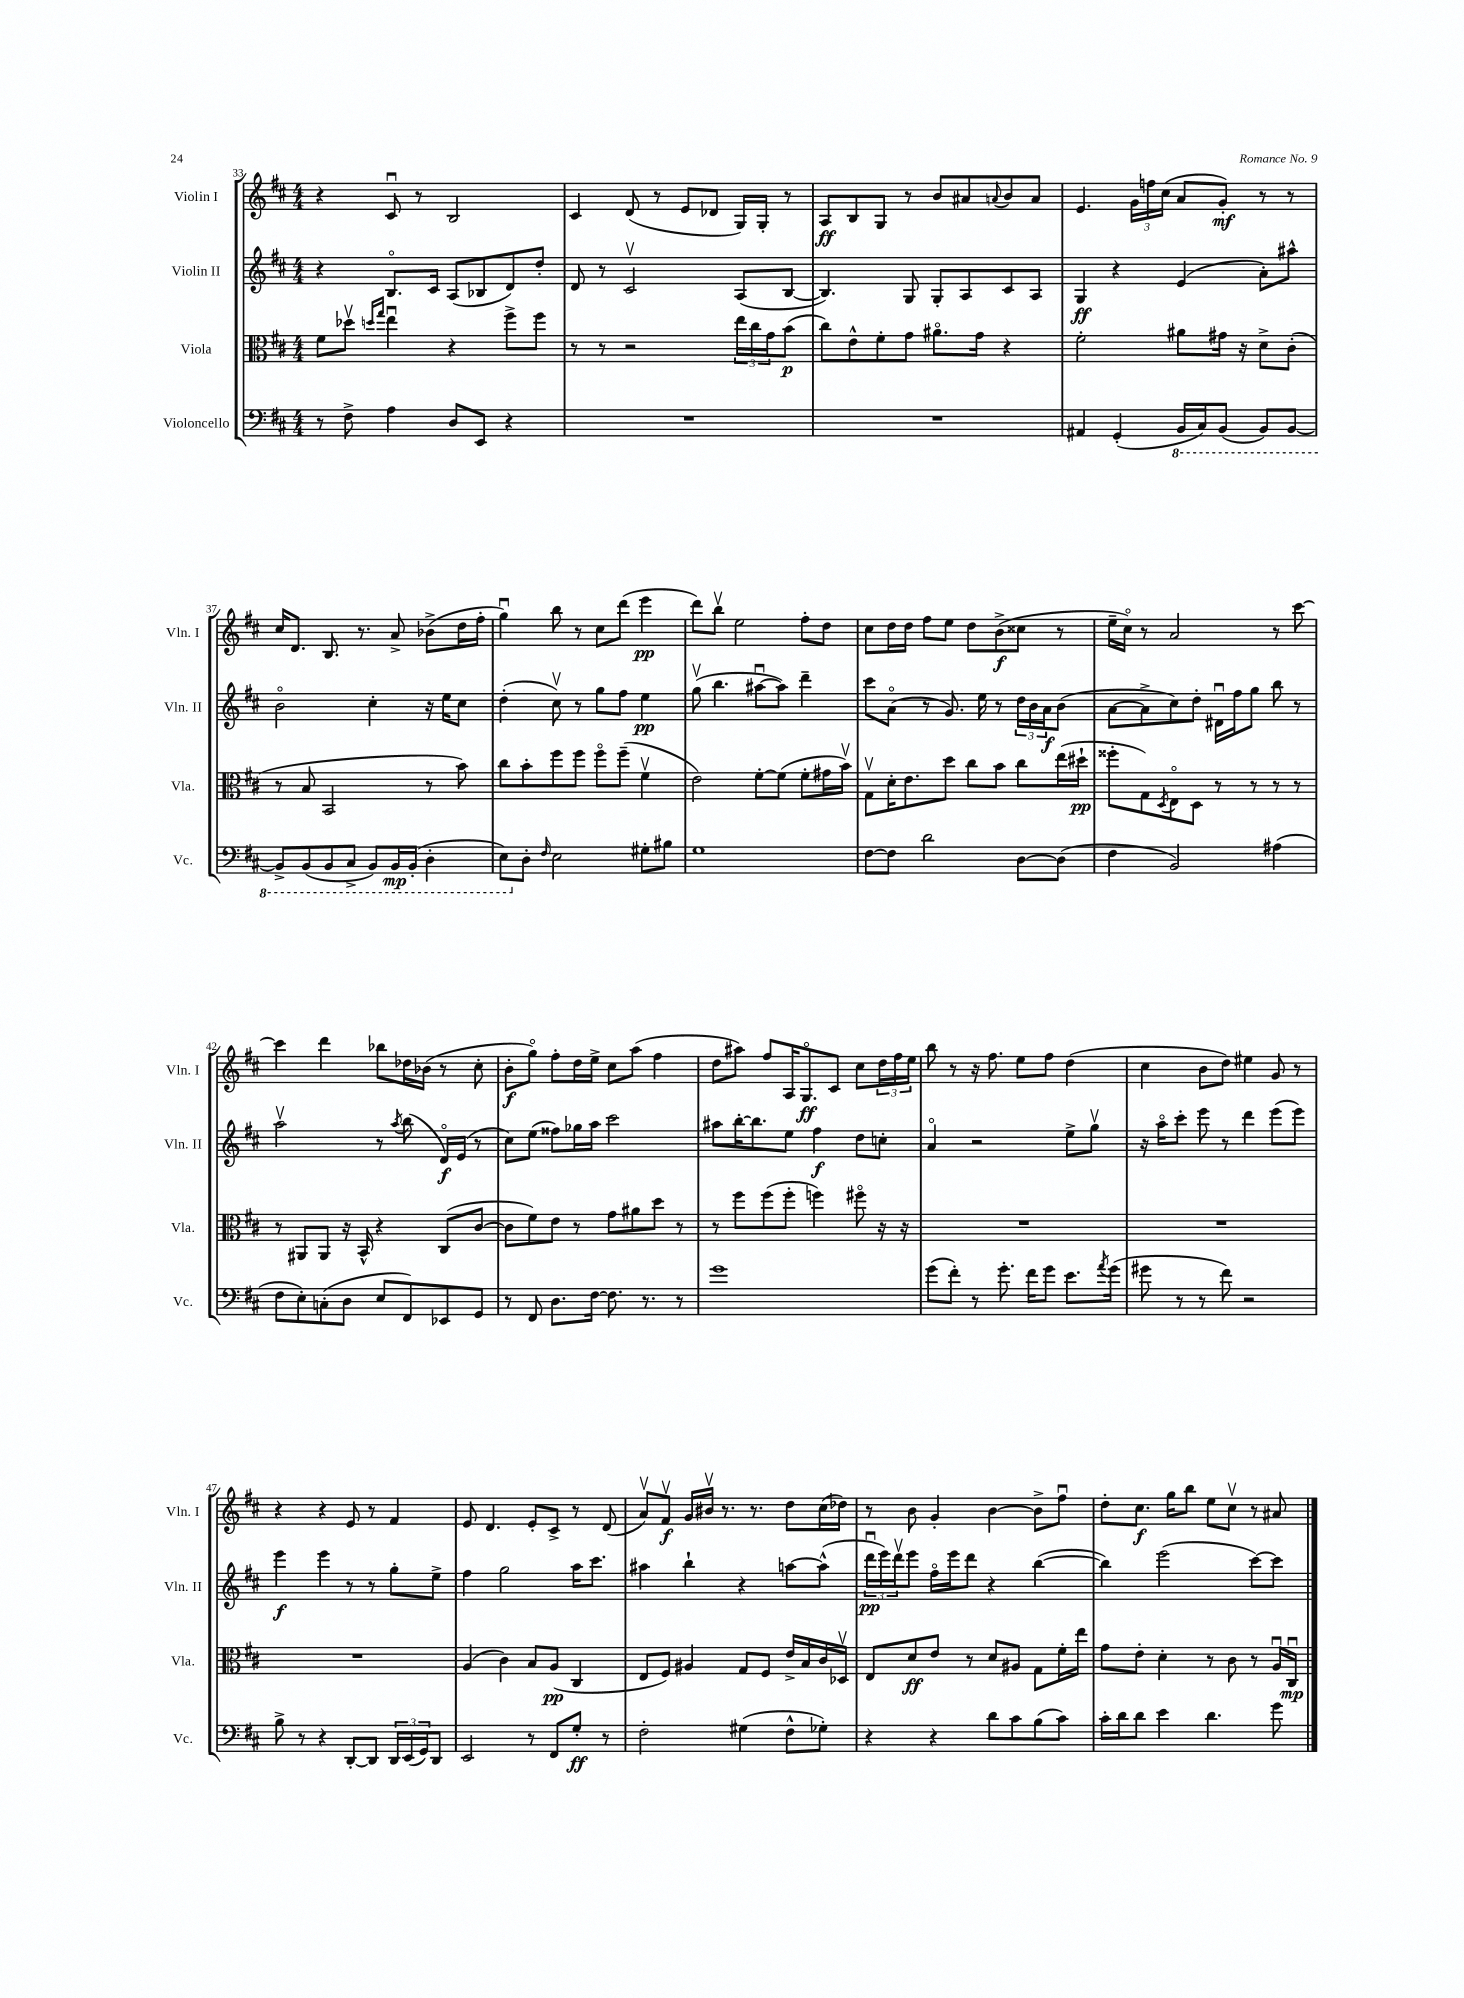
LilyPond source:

<<
\new StaffGroup <<
\new Staff = "s0" \with { instrumentName = "Violin I" shortInstrumentName = "Vln. I" } {
    \clef treble \key d \major \numericTimeSignature \time 4/4
    r4 cis'8\downbow r8 b2 |
    cis'4 d'8( r8 e'8 des'8 g16) g16-. r8 |
    a8\ff b8 g8 r8 b'8 ais'8 \appoggiatura { a'8 } b'8 a'8 |
    e'4. \tuplet 3/2 { g'16 f''16 cis''16( } a'8 g'8-.\mf) r8 r8 |
    cis''16 d'8. b8. r8. a'8-> bes'8->( d''16 fis''16-. |
    g''4\downbow) b''8 r8 cis''8 d'''8( e'''4\pp |
    d'''8) b''8\upbow e''2 fis''8-. d''8 |
    cis''8 d''16 d''16 fis''8 e''8 d''8 b'8->\f( cisis''8 r8 |
    e''16-- cis''16\flageolet) r8 a'2 r8 cis'''8~ |
    cis'''4 d'''4 bes''8 des''16 bes'16( r8 cis''8-. |
    b'8-.\f g''8\flageolet) fis''8-. d''16 e''16-> cis''8 a''8( fis''4 |
    d''8 ais''8) fis''8 a16 g8.\flageolet\ff cis'8 cis''8 \tuplet 3/2 { d''16 fis''16 e''16 } |
    b''8 r8 r16 fis''8. e''8 fis''8 d''4( |
    cis''4 b'8 d''8) eis''4 g'8 r8 |
    r4 r4 e'8 r8 fis'4 |
    e'8 d'4. e'8-. cis'8-> r8 d'8( |
    a'8\upbow) fis'8\upbow\f g'16 bis'16\upbow r8. r8. d''8 cis''16( des''16) |
    r8 b'8 g'4-. b'4~ b'8-> fis''8\downbow |
    d''8-. cis''8.\f g''16 b''8 e''8 cis''8\upbow r8 ais'8 \bar "|." |
}
\new Staff = "s1" \with { instrumentName = "Violin II" shortInstrumentName = "Vln. II" } {
    \clef treble \key d \major \numericTimeSignature \time 4/4
    r4 b8.\flageolet cis'16 a8( bes8 d'8) d''8-. |
    d'8 r8 cis'2\upbow a8( b8~ |
    b4.) g8 g8-. a8 cis'8 a8 |
    g4\ff r4 e'4( a'8-.) ais''8-^ |
    b'2\flageolet cis''4-. r16 e''16 cis''8 |
    d''4-.( cis''8\upbow) r8 g''8 fis''8 e''4\pp |
    g''8\upbow( b''4. ais''8~\downbow ais''8) d'''4-- |
    cis'''8 a'8\flageolet( r8 g'8.) e''16 r8 \tuplet 3/2 { d''16 b'16 a'16\f } b'8( |
    a'8~ a'8-> cis''8) d''8-. dis'16\downbow fis''16 g''8 b''8 r8 |
    a''2\upbow r8 \acciaccatura { a''8 } b''8( d'16\flageolet\f) e'16( r8 |
    cis''8) e''8( fisis''8) ges''16 a''16 cis'''2 |
    ais''8 b''16~-. b''8. e''8 fis''4\f d''8 c''8-. |
    a'4\flageolet r2 e''8-> g''8\upbow |
    r16 a''16\flageolet cis'''8-. e'''8 r8 d'''4 e'''8( e'''8) |
    e'''4\f e'''4 r8 r8 g''8-. e''8-> |
    fis''4 g''2 a''16 cis'''8. |
    ais''4 b''4-! r4 a''8~ a''8-^( |
    \tuplet 3/2 { d'''16\downbow\pp e'''16) d'''16\upbow } e'''8 fis''16\flageolet e'''16 d'''8 r4 b''4~( |
    b''4) e'''2( cis'''8~) cis'''8 \bar "|." |
}
\new Staff = "s2" \with { instrumentName = "Viola" shortInstrumentName = "Vla." } {
    \clef alto \key d \major \numericTimeSignature \time 4/4
    fis'8 des''8\upbow \grace { d''16 g''16 } e''4\downbow r4 fis''8-> fis''8 |
    r8 r8 r2 \tuplet 3/2 { e''16 cis''16 g'16 } b'8\p( |
    cis''8) e'8-^ fis'8-. g'8 ais'8.\flageolet g'16 r4 |
    fis'2-. ais'8 gis'16 r16 d'8-> cis'8-.( |
    r8 b8 b,2 r8 b'8) |
    cis''8 b'8-. fis''8 fis''8 fis''8\flageolet fis''8--( fis'4\upbow |
    e'2) fis'8~-. fis'8( fis'8-. gis'16 b'16\upbow) |
    g8\upbow d'16-. e'8. d''8 cis''8 b'8 cis''8 e''16( dis''16-!\pp |
    fisis''8-. g8) \acciaccatura { d8 } e8\flageolet d8 r8 r8 r8 r8 |
    r8 ais,8 ais,8 r16 b,16-^ r4 cis8( cis'8~ |
    cis'8 fis'8) e'8 r8 g'8 ais'8 d''8 r8 |
    r8 fis''8 fis''8( fis''8-. f''4) fis''8\flageolet r16 r16 |
    R1 |
    R1 |
    R1 |
    a4( cis'4) b8 a8\pp( cis4 |
    e8 fis8) ais4 g8 fis8 e'16-> b16 cis'16 des16\upbow |
    e8 d'8\ff e'8 r8 d'8 ais8 g8 fis'16-. e''16 |
    g'8 e'8-. d'4-. r8 cis'8 r8 a16\downbow cis16\downbow\mp \bar "|." |
}
\new Staff = "s3" \with { instrumentName = "Violoncello" shortInstrumentName = "Vc." } {
    \clef bass \key d \major \numericTimeSignature \time 4/4
    r8 fis8-> a4 d8 e,8 r4 |
    R1 |
    R1 |
    ais,4 g,4-.( \ottava #-1 b,,16 cis,16) b,,8( b,,8) b,,8~ |
    b,,8-> b,,8( b,,8 cis,8-> b,,8) b,,16\mp b,,16-.( d,4-. |
    e,8) \ottava #0 d8-. \grace { fis16 } e2 gis8-. bis8 |
    g1 |
    fis8~ fis8 d'2 d8~ d8( |
    fis4 b,2) ais4( |
    fis8 e8-.) c8-.( d8 e8 fis,8) ees,8 g,8 |
    r8 fis,8 d8. fis16~ fis8. r8. r8 |
    g'1 |
    g'8( fis'8-.) r8 g'8.-. fis'16 g'8 e'8. \acciaccatura { a'8 } g'16( |
    gis'8 r8 r8 fis'8) r2 |
    b8-> r8 r4 d,8~-. d,8 \tuplet 3/2 { d,16 e,16( g,16) } d,8 |
    e,2 r8 fis,8 g8-.\ff r8 |
    fis2-. gis4( fis8-^ ges8-.) |
    r4 r4 d'8 cis'8 b8( cis'8) |
    cis'16-. d'16 d'8 e'4 d'4. g'8 \bar "|." |
}
>>
>>
\layout { \context { \Score currentBarNumber = #33 } }
